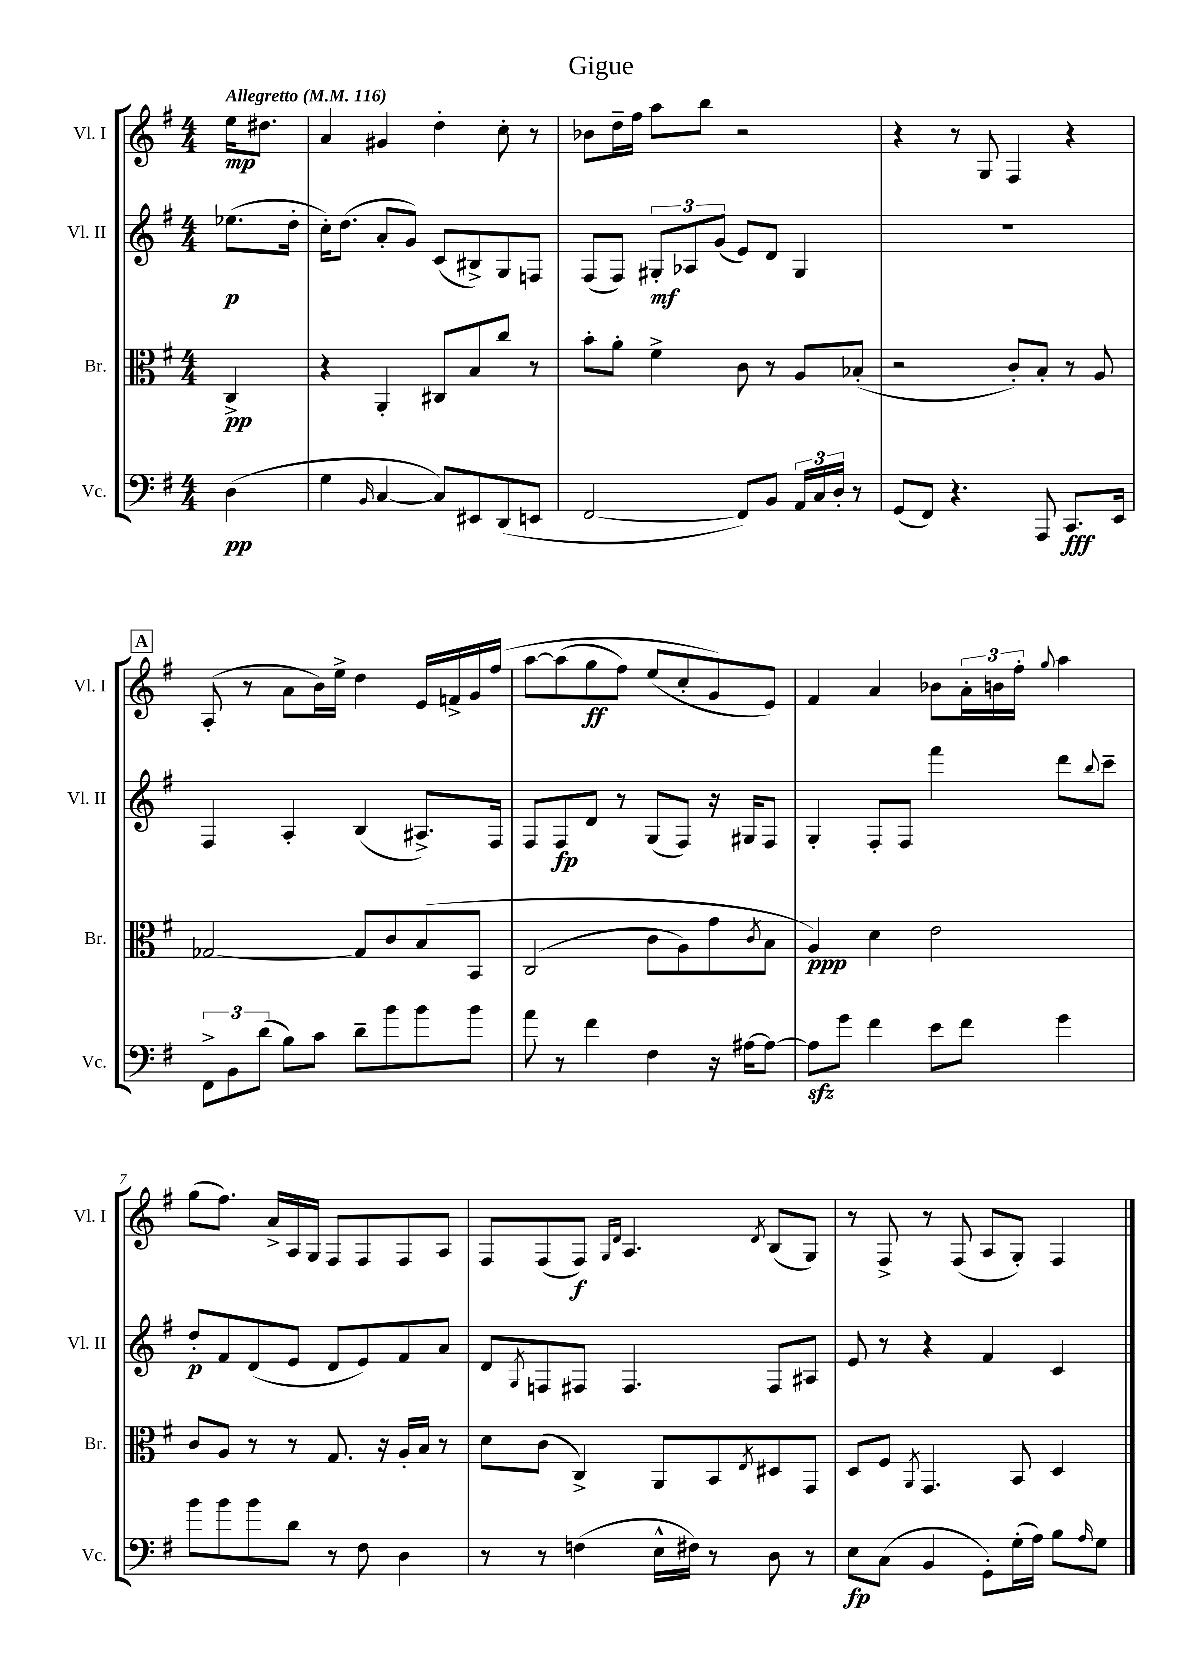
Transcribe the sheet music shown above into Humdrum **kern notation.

**kern	**dynam	**kern	**dynam	**kern	**dynam	**kern	**dynam
*part4	*part4	*part3	*part3	*part2	*part2	*part1	*part1
*staff4	*staff4	*staff3	*staff3	*staff2	*staff2	*staff1	*staff1
*I"Vc.	*	*I"Br.	*	*I"Vl. II	*	*I"Vl. I	*
*I'Vc.	*	*I'Br.	*	*I'Vl. II	*	*I'Vl. I	*
*clefF4	*	*clefC3	*	*clefG2	*	*clefG2	*
*k[f#]	*	*k[f#]	*	*k[f#]	*	*k[f#]	*
*M4/4	*	*M4/4	*	*M4/4	*	*M4/4	*
*MM116	*	*MM116	*	*MM116	*	*MM116	*
=	=	=	=	=	=	=	=
!	!	!	!	!	!	!LO:TX:a:B:t=Allegretto	!
(4D\	pp	4C^/	pp	(8.ee-X\L	p	16ee\KL	mp
.	.	.	.	.	.	8.dd#X\J	.
.	.	.	.	16dd'\Jk	.	.	.
=1	=1	=1	=1	=1	=1	=1	=1
4G\	.	4r	.	16cc'\KL)	.	4a/	.
.	.	.	.	(8.dd\J	.	.	.
16qqBB/	.	.	.	.	.	.	.
[4C/	.	4AA'/	.	8a'/L	.	4g#X/	.
.	.	.	.	8g/J)	.	.	.
8C/L])	.	8C#X/L	.	(8c/L	.	4dd'\	.
8EE#X/	.	8B/	.	8B#X^/)	.	.	.
(8DD/	.	8cc/J	.	8G/	.	8cc'\	.
8EEn/J	.	8r	.	8Fn/J	.	8r	.
=2	=2	=2	=2	=2	=2	=2	=2
[2FF#/	.	8b'\L	.	(8F#/L	.	8b-X\L	.
.	.	8a'\J	.	8F#/J)	.	16dd~\L	.
.	.	.	.	.	.	16ff#\JJ	.
.	.	4f#^\	.	12G#X'/L	mf	8aa\L	.
.	.	.	.	12A-X/	.	.	.
.	.	.	.	.	.	8bb\J	.
.	.	.	.	(12g/J	.	.	.
8FF#/L])	.	8c\	.	8e/L)	.	2r	.
8BB/J	.	8r	.	8d/J	.	.	.
24AA/LL	.	8A/L	.	4G#/	.	.	.
24C/	.	.	.	.	.	.	.
24D'/JJ	.	.	.	.	.	.	.
8r	.	(8B-X'/J	.	.	.	.	.
=3	=3	=3	=3	=3	=3	=3	=3
(8GG/L	.	2r	.	1r	.	4r	.
8FF#/J)	.	.	.	.	.	.	.
4.r	.	.	.	.	.	8r	.
.	.	.	.	.	.	8G/	.
.	.	8c'/L)	.	.	.	4F#/	.
8AAA/	.	8B'/J	.	.	.	.	.
8.CC/L	fff	8r	.	.	.	4r	.
.	.	8A/	.	.	.	.	.
16EE/Jk	.	.	.	.	.	.	.
!!LO:LB:g=z
!!LO:REH:place=s1:t=A
=4	=4	=4	=4	=4	=4	=4	=4
12FF#^\L	.	[2G-X/	.	4F#/	.	(8A'/	.
12BB\	.	.	.	.	.	.	.
.	.	.	.	.	.	8r	.
(12d\J	.	.	.	.	.	.	.
8B\L)	.	.	.	4A'/	.	8a\L	.
8c\J	.	.	.	.	.	16b\L)	.
.	.	.	.	.	.	16ee^\JJ	.
8d~\L	.	8G-/L]	.	(4B/	.	4dd\	.
8b\	.	8c/	.	.	.	.	.
8b\	.	(8B/	.	8.A#X^/L)	.	16e/LL	.
.	.	.	.	.	.	16fn^/	.
8b\J	.	8BB/J	.	.	.	16g/	.
.	.	.	.	16F#/Jk	.	(16ff#/JJ	.
=5	=5	=5	=5	=5	=5	=5	=5
8a\	.	(2C/	.	8F#/L	.	[8aa\L	.
8r	.	.	.	8F#/	fp	(8aa\]	.
4f#\	.	.	.	8d/J	.	8gg\	ff
.	.	.	.	8r	.	8ff#\J)	.
4F#\	.	8c\L	.	(8G/L	.	(8ee/L	.
.	.	8A\)	.	8F#/J)	.	8cc'/	.
16r	.	8g\	.	16r	.	8g/)	.
[16A#X\KL	.	.	.	16G#X/KL	.	.	.
.	.	8qc/	.	.	.	.	.
8A#\J_	.	8B\J	.	8F#/J	.	8e/J)	.
=6	=6	=6	=6	=6	=6	=6	=6
8A#zz\L]	.	4A/)	ppp	4G'/	.	4f#/	.
8g\J	.	.	.	.	.	.	.
4f#\	.	4d\	.	8F#'/L	.	4a/	.
.	.	.	.	8F#/J	.	.	.
8e\L	.	2e\	.	4fff#\	.	8b-X\L	.
8f#\J	.	.	.	.	.	24a'\L	.
.	.	.	.	.	.	24bn\	.
.	.	.	.	.	.	24ff#'\JJ	.
.	.	.	.	.	.	8qqgg/	.
4g\	.	.	.	8ddd\L	.	4aa\	.
.	.	.	.	8qqbb/	.	.	.
.	.	.	.	8ccc~\J	.	.	.
!!LO:LB:g=z
=7	=7	=7	=7	=7	=7	=7	=7
8b\L	.	8c/L	.	8dd'/L	p	(8gg\L	.
8b\	.	8A/J	.	8f#/	.	8.ff#\J)	.
8b\	.	8r	.	(8d/	.	.	.
.	.	.	.	.	.	16a^/LL	.
8d\J	.	8r	.	8e/J	.	16A/	.
.	.	.	.	.	.	16G/JJ	.
8r	.	8.G/	.	8d/L	.	8F#/L	.
8F#\	.	.	.	8e/)	.	8F#/	.
.	.	16r	.	.	.	.	.
4D\	.	16A'/LL	.	8f#/	.	8F#/	.
.	.	16B/JJ	.	.	.	.	.
.	.	8r	.	8a/J	.	8A/J	.
=8	=8	=8	=8	=8	=8	=8	=8
8r	.	8d\L	.	8d/L	.	8F#/L	.
.	.	.	.	8qG/	.	.	.
8r	.	(8c\J	.	8Fn/	.	(8F#/	.
(4Fn\	.	4C^/)	.	8F#X/J	.	8F#/J)	f
.	.	.	.	.	.	16qqG/LL	.
.	.	.	.	.	.	16qqd/JJ	.
.	.	.	.	4.F#/	.	4.A/	.
16E^^\LL	.	8AA/L	.	.	.	.	.
16F#X\JJ)	.	.	.	.	.	.	.
8r	.	8BB/	.	.	.	.	.
.	.	8qE/	.	.	.	8qd/	.
8D\	.	8D#X/	.	8F#/L	.	(8B/L	.
8r	.	8GG/J	.	8A#X/J	.	8G/J)	.
=9	=9	=9	=9	=9	=9	=9	=9
8E\L	fp	8D/L	.	8e/	.	8r	.
(8C\J	.	8F#/J	.	8r	.	8F#^/	.
.	.	8qAA/	.	.	.	.	.
4BB/	.	4.GG/	.	4r	.	8r	.
.	.	.	.	.	.	(8F#/	.
8GG'\L)	.	.	.	4f#/	.	8A/L	.
(16G'\L	.	8BB/	.	.	.	8G'/J)	.
16A\JJ)	.	.	.	.	.	.	.
8B\L	.	4D/	.	4c/	.	4F#/	.
16qqA/	.	.	.	.	.	.	.
8G\J	.	.	.	.	.	.	.
==	==	==	==	==	==	==	==
*-	*-	*-	*-	*-	*-	*-	*-
